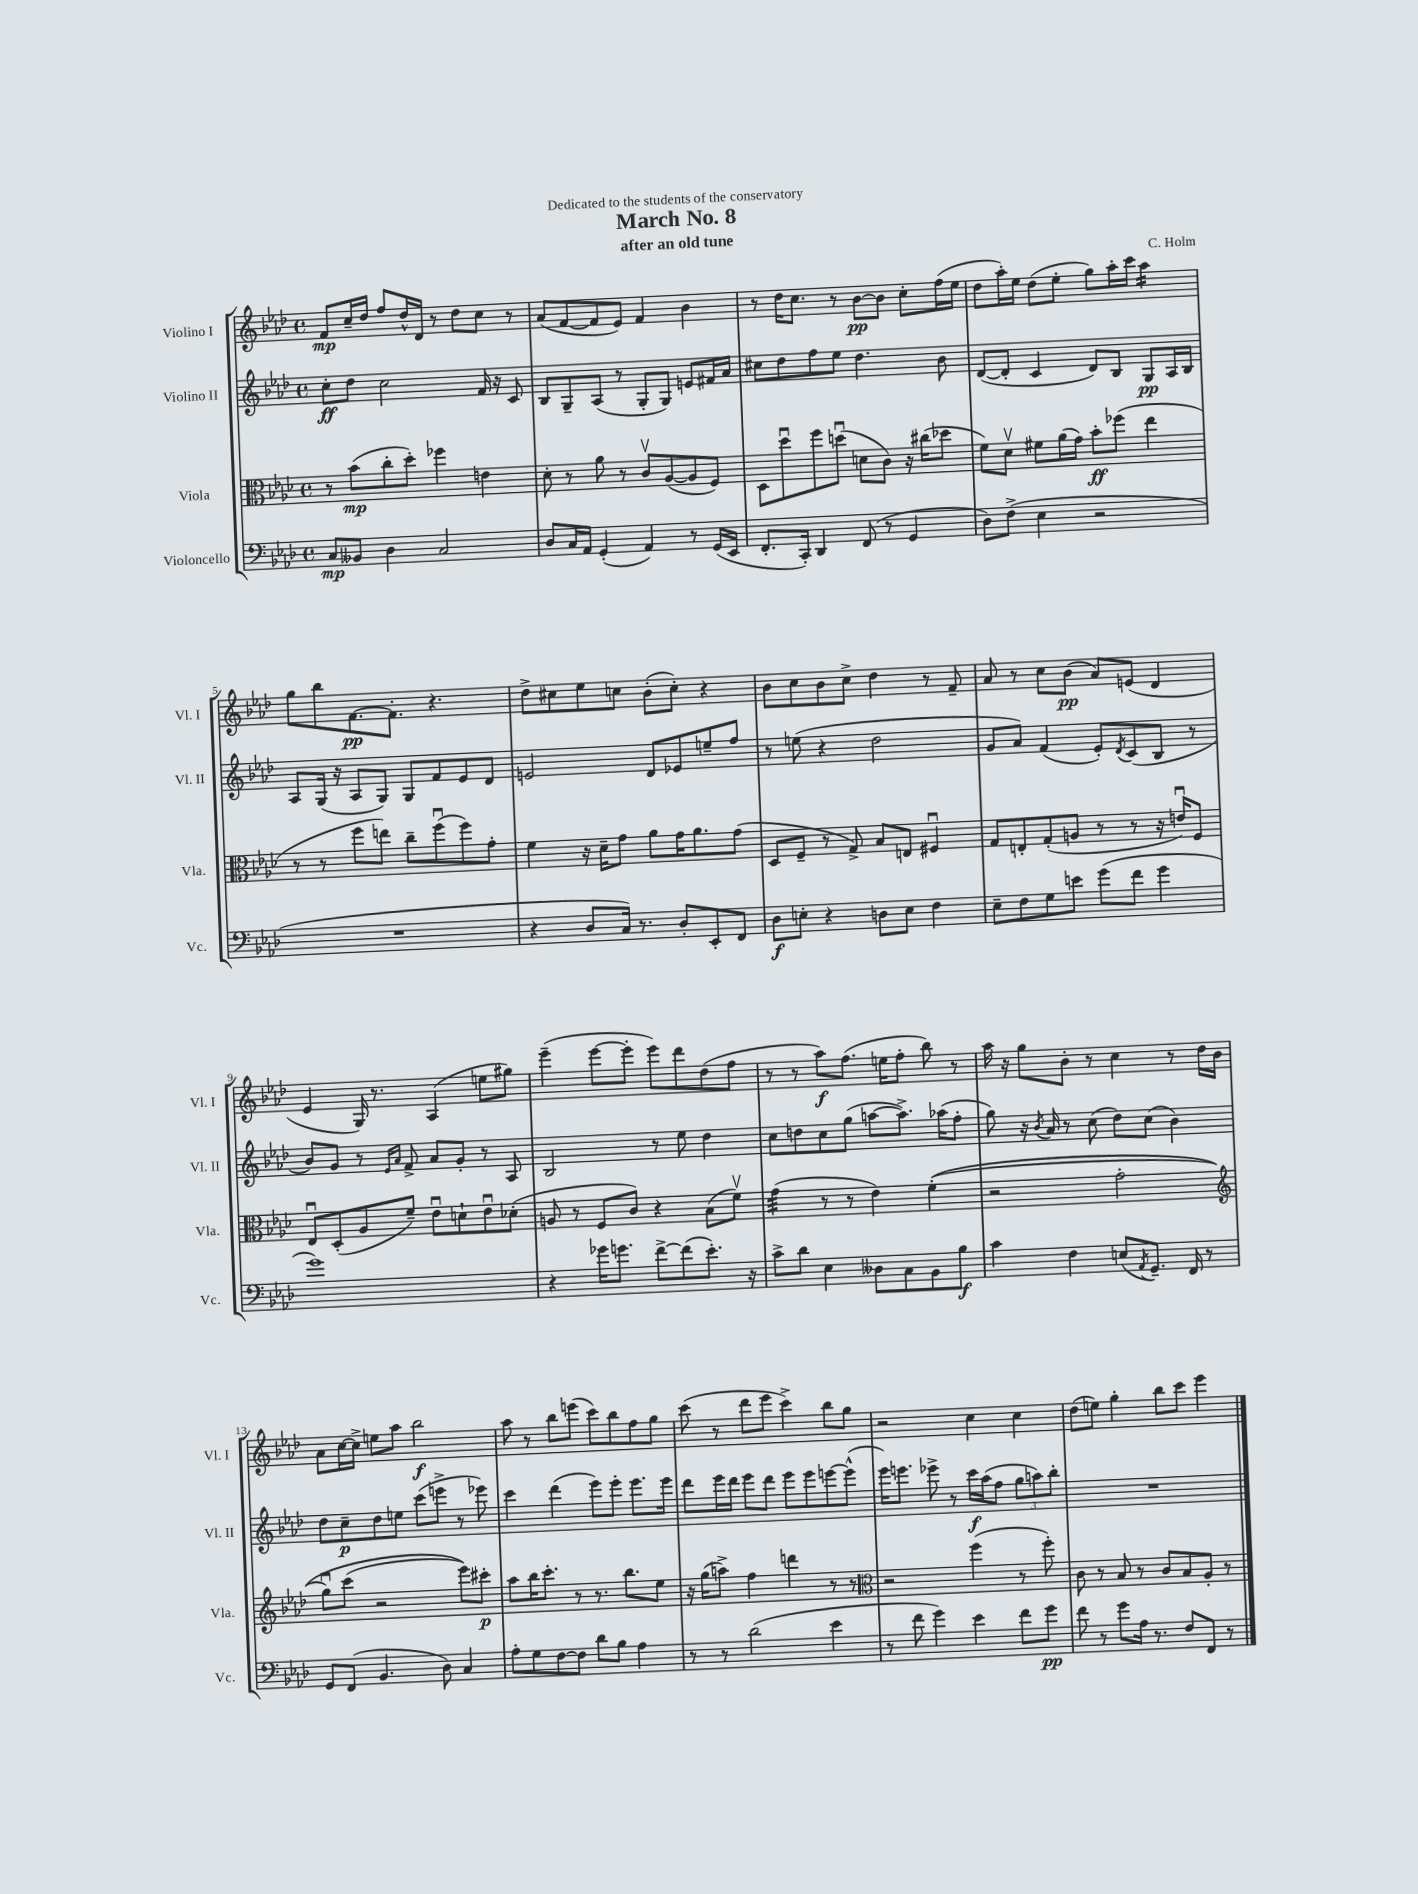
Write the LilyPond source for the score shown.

\header { title = "March No. 8" composer = "C. Holm" subtitle = "after an old tune" dedication = "Dedicated to the students of the conservatory" }
<<
\new StaffGroup <<
\new Staff = "s0" \with { instrumentName = "Violino I" shortInstrumentName = "Vl. I" } {
    \clef treble \key aes \major \defaultTimeSignature \time 4/4
    f'8\mp c''16-- des''16 f''8 des''16-^ des'16 r8 des''8 c''8 r8 |
    aes'8( f'8~ f'8 ees'8) f'4 bes'4 |
    r8 des''16 c''8. r8 bes'8~\pp bes'8 c''8-. f''16( ees''16 |
    des''8 aes''16-.) ees''16 des''8( ees''8-. g''8) aes''16-. c'''16 aes''4:16 |
    g''8 bes''8 f'8.~\pp f'8.-. r4. |
    des''8-> cis''8 ees''8 c''8 bes'8-.( c''8-.) r4 |
    bes'8 c''8 bes'8 c''8-> des''4 r8 f'8-- |
    aes'8 r8 c''8 bes'8\pp( aes'8) e'8( des'4 |
    ees'4 g16) r8. aes4( e''8 gis''8) |
    ees'''4--( ees'''8~ ees'''8-. ees'''8) des'''8 des''8( f''8 |
    r8 r8 aes''8\f) f''8.( e''16 f''8-. bes''8) r8 |
    aes''16 r16 g''8 bes'8-. r8 c''4 r8 des''16 bes'16 |
    aes'8 c''16~ c''16-> e''8 aes''8 bes''2\f |
    aes''8 r8 bes''8 e'''8( c'''8) bes''8 f''8 g''8 |
    c'''8( r8 des'''8 ees'''8 c'''4->) bes''8 g''8 |
    r2 c''4 c''4 |
    des''8( e''8) g''4-. bes''8 c'''8 ees'''4 \bar "|." |
}
\new Staff = "s1" \with { instrumentName = "Violino II" shortInstrumentName = "Vl. II" } {
    \clef treble \key aes \major \defaultTimeSignature \time 4/4
    c''8-.\ff des''8 c''2 f'16 r16 c'8 |
    bes8 g8-- aes8( r8 g8-. g8) e'8 fis'16 aes'16 |
    cis''8 des''8 f''8 ees''8 des''4. bes'8 |
    des'8~( des'8-. c'4 des'8) bes8 g8\pp aes16 bes16 |
    aes8 g16( r16 aes8 g8) g8 f'8 ees'8 des'8 |
    e'2 des'8 ees'8 e''8-- f''8 |
    r8 e''8( r4 des''2 |
    g'8 aes'8) f'4( ees'8-.) \acciaccatura { des'8 } c'8( bes8 r8 |
    bes'8) g'8 r8 \grace { ees'16 aes'16 } f'8-> aes'8 g'8-. r8 aes8 |
    bes2 r8 ees''8 des''4 |
    c''8 d''8 c''8 g''8( a''8~ a''8.->) aes''16( f''8-. |
    g''8) r16 \acciaccatura { bes'8 } aes'16 r8 c''8( des''8) c''8( bes'4) |
    des''8 c''8--\p des''8 e''8 c'''8( e'''8-> r8 ees'''8) |
    c'''4 des'''4( ees'''8) ees'''8-. ees'''8. ees'''16 |
    des'''8 ees'''16 des'''16 ees'''8 des'''8 ees'''8 ees'''8 e'''8~ e'''8-^( |
    ees'''16) e'''8. ees'''8-> r8 c'''16\f aes''16( f''8 \tuplet 3/2 { g''8 a''8) bes''8-. } |
    R1 \bar "|." |
}
\new Staff = "s2" \with { instrumentName = "Viola" shortInstrumentName = "Vla." } {
    \clef alto \key aes \major \defaultTimeSignature \time 4/4
    r8 bes'8\mp( c''8-. des''8-.) fes''4 e'4 |
    des'8-. r8 aes'8 r8 c'8\upbow aes8~( aes8 f8) |
    des8 des''8\downbow f''8 d''8\downbow( d'8 c'8) r16 cis''16( des''8 |
    f'8) des'8\upbow fis'8 aes'16( g'16) bes'8-.\ff fes''8( ees''4 |
    r8 r8 f''8 e''8) c''8-- f''8\downbow( f''8) g'8-. |
    f'4 r16 des'16-- g'8 aes'8 g'16 aes'8. g'8( |
    des8 f8-- r8 g8->) bes8 e8 fis4\downbow |
    g8 e8-. g8-.( a8 r8 r8 r16 e'16\downbow) f8 |
    ees8\downbow des8-.( aes8 f'8--) ees'8\downbow d'8-! ees'8\downbow des'8-.( |
    a8 r8 f8 c'8) r4 bes8( f'8\upbow) |
    g'4:32( r8 r8 ees'4) f'4-.(\( |
    r2 g'2-. |
    \clef treble g''8\downbow) c'''8( r2 ees'''8)\) cis'''8-.\p |
    aes''8 bes''16 c'''8.-. r8 r8. bes''8. ees''8 |
    r16 g''16( a''8->) f''4 d'''4 r8 r8 |
    \clef alto r2 f''4( r8 f''8-.) |
    c'8 r8 bes8 r8 c'8 bes8 aes8-. r8 \bar "|." |
}
\new Staff = "s3" \with { instrumentName = "Violoncello" shortInstrumentName = "Vc." } {
    \clef bass \key aes \major \defaultTimeSignature \time 4/4
    c8\mp beses,8 des4 c2 |
    des8 c16 aes,16 g,4-.( aes,4) r8 g,16( ees,16 |
    f,8.-. c,16-.) des,4 f,8( r8 g,4 |
    des8) f8->( ees4 r2 |
    R1 |
    r4 des8 c16) r8. des8-. ees,8-. f,8 |
    des8\f e8-. r4 d8 e8 f4 |
    ees8-- f8 g8 e'8 g'8( f'8 g'4 |
    g'1) |
    r4 ges'16 g'8. f'8~-> f'8( ees'8.-.) r16 |
    c'8-> des'8 ees4 deses8 c8 bes,8 bes8\f |
    c'4 f4 e8( \acciaccatura { aes,8 } g,8.--) f,16 r8 |
    g,8 f,8( bes,4. des8) c4 |
    aes8-. g8 f8~ f8 des'8 bes8 aes4 |
    r8 r8 des'2( ees'4 |
    r8 f'8 g'4) ees'4 f'8 g'8\pp |
    f'8 r8 g'8 aes16 r8. f8 f,8 r8 \bar "|." |
}
>>
>>
